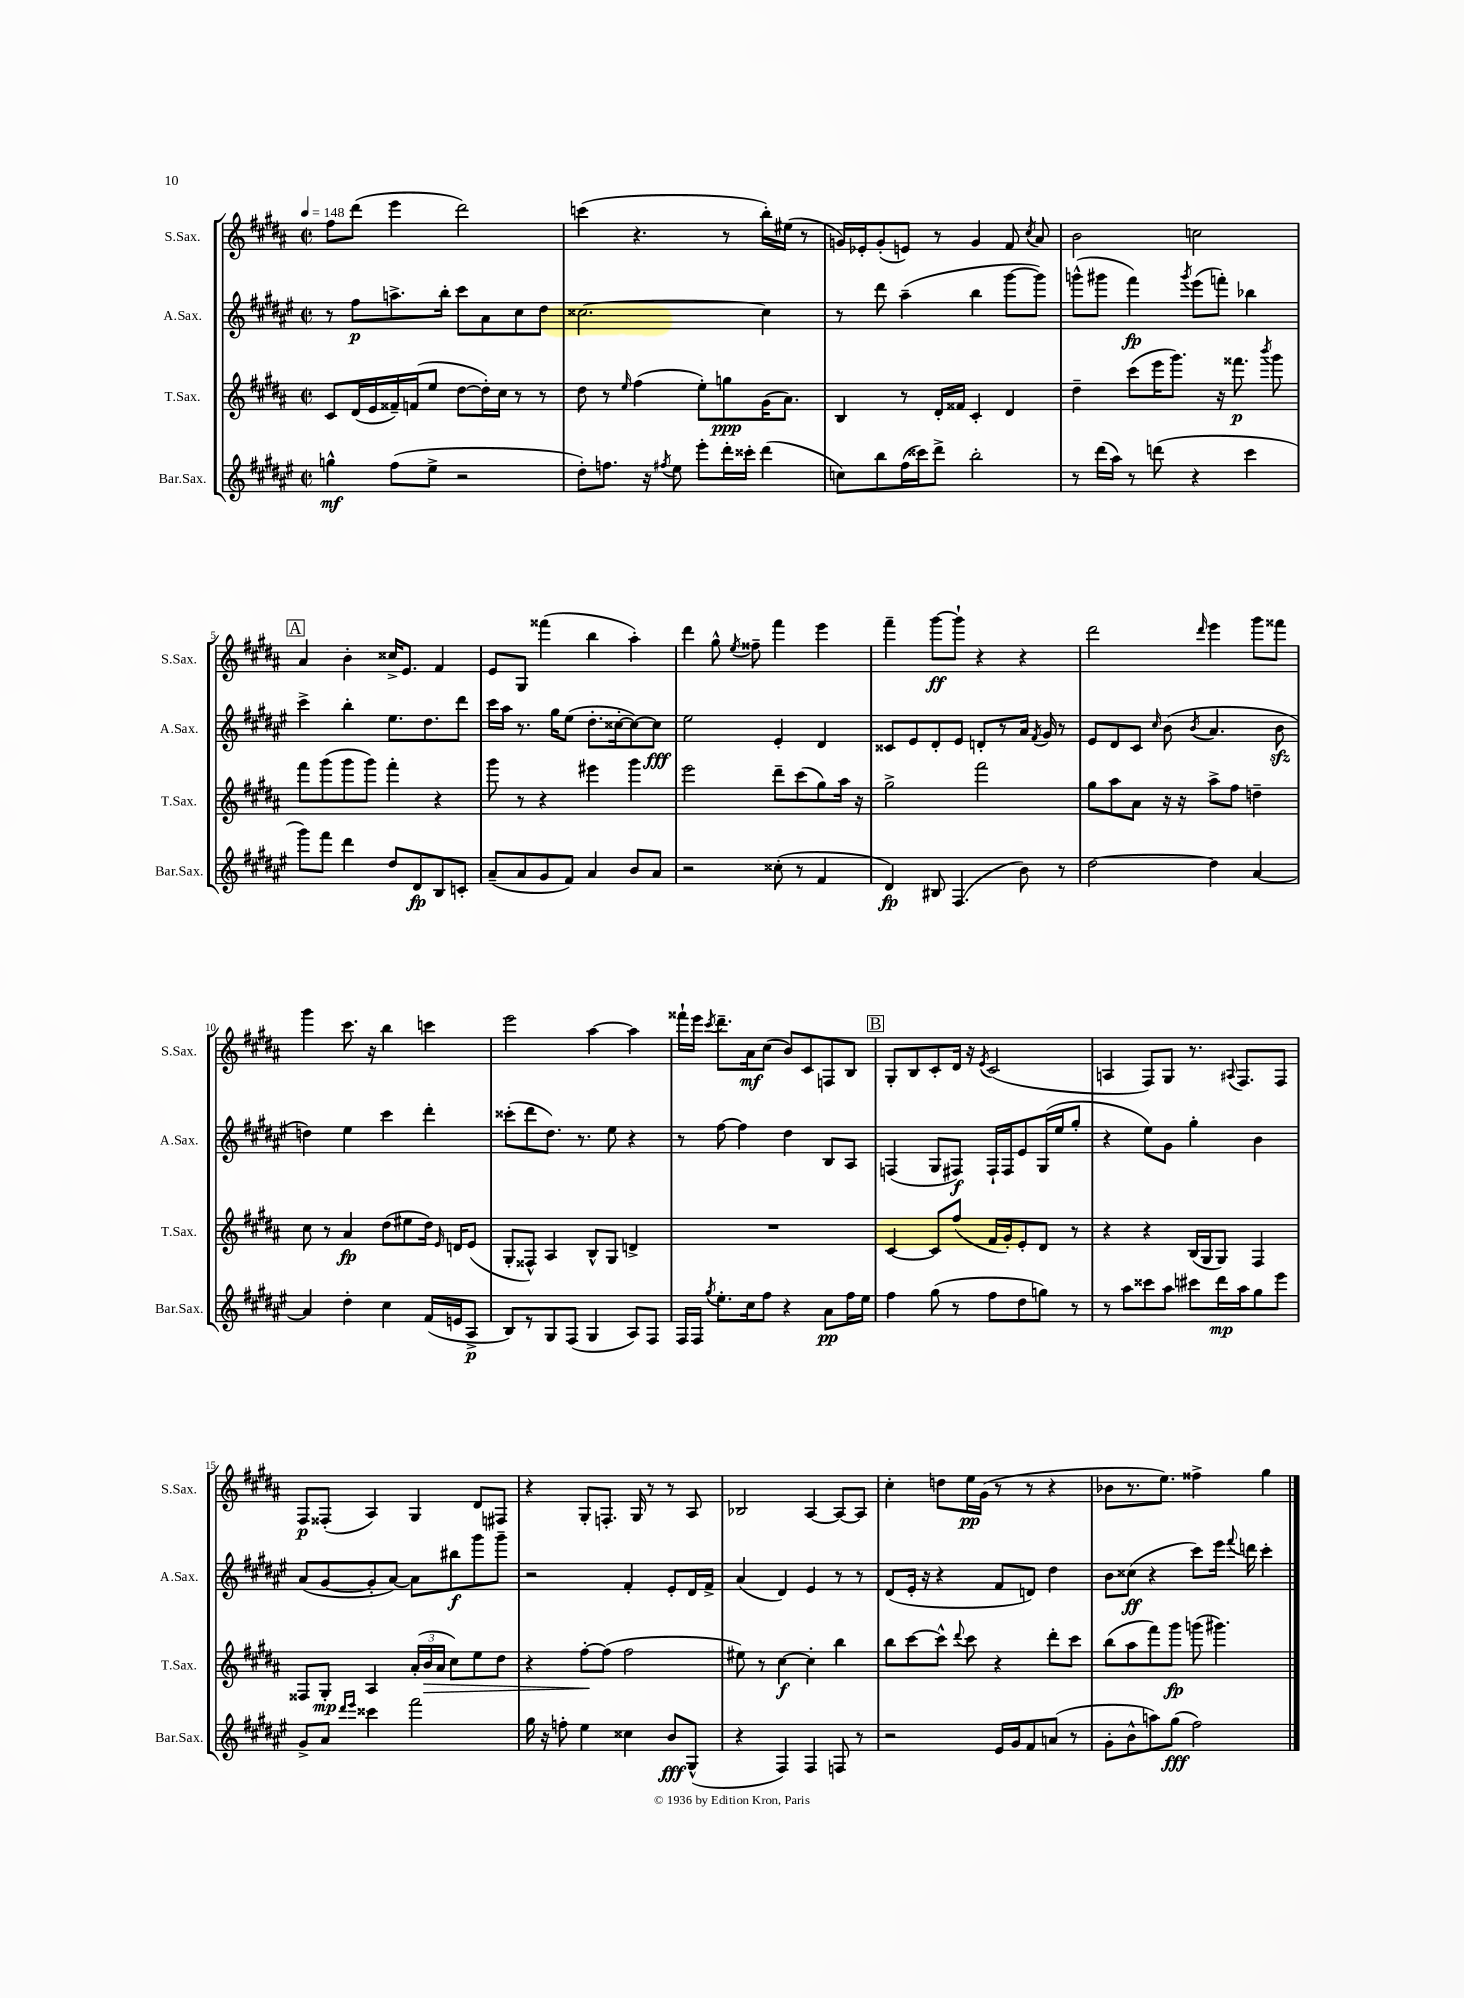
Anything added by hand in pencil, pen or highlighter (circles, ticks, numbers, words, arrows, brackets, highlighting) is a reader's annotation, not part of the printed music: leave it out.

**kern	**dynam	**kern	**dynam	**kern	**dynam	**kern	**dynam
*part4	*part4	*part3	*part3	*part2	*part2	*part1	*part1
*staff4	*staff4	*staff3	*staff3	*staff2	*staff2	*staff1	*staff1
*I"Bar.Sax.	*	*I"T.Sax.	*	*I"A.Sax.	*	*I"S.Sax.	*
*I'Bar.Sax.	*	*I'T.Sax.	*	*I'A.Sax.	*	*I'S.Sax.	*
*clefG2	*	*clefG2	*	*clefG2	*	*clefG2	*
*k[f#c#g#d#a#e#]	*	*k[f#c#g#d#a#]	*	*k[f#c#g#d#a#e#]	*	*k[f#c#g#d#a#]	*
*M2/2	*	*M2/2	*	*M2/2	*	*M2/2	*
*met(c|)	*	*met(c|)	*	*met(c|)	*	*met(c|)	*
*MM148	*	*MM148	*	*MM148	*	*MM148	*
=1	=1	=1	=1	=1	=1	=1	=1
4ggn^^\	mf	8c#/L	.	8r	.	8ff#\L	.
.	.	(16d#/L	.	8ff#\L	p	(8ddd#\J	.
.	.	16e/	.	.	.	.	.
(8ff#\L	.	16f##X~/)	.	8.aan^\	.	4eee\	.
.	.	(16fn/J	.	.	.	.	.
8ee#^\J	.	8ee/J	.	.	.	.	.
.	.	.	.	16bb'\Jk	.	.	.
2r	.	[8dd#\L	.	8ccc#\L	.	2ddd#\)	.
.	.	16dd#'\L])	.	8a#\	.	.	.
.	.	16cc#\JJ	.	.	.	.	.
.	.	8r	.	8cc#\	.	.	.
.	.	8r	.	8dd#\J	.	.	.
=2	=2	=2	=2	=2	=2	=2	=2
8dd#'\L)	.	8dd#\	.	[2.cc##X\	.	(4cccn\	.
8.ffn\J	.	8r	.	.	.	.	.
.	.	16qqee/	.	.	.	.	.
.	.	(4ff#\	.	.	.	4.r	.
16r	.	.	.	.	.	.	.
8qff#X/	.	.	.	.	.	.	.
8ee#\	.	.	.	.	.	.	.
8eee#'\L	.	8ee'\L)	.	.	.	.	.
16ddd#'\L	.	8ggn\	ppp	.	.	8r	.
16ccc##X'\JJ	.	.	.	.	.	.	.
(4ddd#\	.	(16g#\K	.	4cc##\]	.	16bb'\LL)	.
.	.	8.a#\J)	.	.	.	(16ee#X\JJ	.
.	.	.	.	.	.	8r	.
=3	=3	=3	=3	=3	=3	=3	=3
8ccn\L)	.	4B/	.	8r	.	16gn/LL)	.
.	.	.	.	.	.	16e-X'/J	.
8bb\	.	.	.	8ddd#\	.	(8g'/	.
(16ff#\L	.	8r	.	(4aa#~\	.	8en/J)	.
16ccc##X\J)	.	.	.	.	.	.	.
8ddd#^\J	.	16d#'/LL	.	.	.	8r	.
.	.	16f##X/JJ	.	.	.	.	.
2bb'\	.	4c#'/	.	4bb\	.	4g/	.
.	.	4d#/	.	[8ggg#\L	.	8f#/	.
.	.	.	.	.	.	8qcc#/	.
.	.	.	.	8ggg#\J])	.	8a#/	.
=4	=4	=4	=4	=4	=4	=4	=4
8r	.	4dd#~\	.	(8gggn^^\L	.	2b\	.
(16ddd#\LL	.	.	.	8ggg#X\J	.	.	.
16aa#\JJ)	.	.	.	.	.	.	.
8r	.	(8ccc#\L	.	4fff#\)	fp	.	.
(8dddn\	.	16eee\K	.	.	.	.	.
.	.	8.ggg#\J)	.	.	.	.	.
.	.	.	.	8qggg#/	.	.	.
4r	.	.	.	(8eee#\L	.	2ccn\	.
.	.	16r	.	8fffn'\J)	.	.	.
.	.	8.fff##X\	p	.	.	.	.
4ccc#\	.	.	.	4bb-X\	.	.	.
.	.	8qbbb/	.	.	.	.	.
.	.	8ggg#\	.	.	.	.	.
!!LO:LB:g=z
!!LO:REH:place=s1:t=A
=5	=5	=5	=5	=5	=5	=5	=5
8ggg#\L)	.	8fff#\L	.	4ccc#^\	.	4a#/	.
8fff#\J	.	(8ggg#\	.	.	.	.	.
4ddd#\	.	8ggg#\	.	4bb'\	.	4b'\	.
.	.	8ggg#\J)	.	.	.	.	.
8dd#/L	.	4fff#'\	.	8.ee#\L	.	16cc##X^/KL	.
.	.	.	.	.	.	8.e/J	.
8d#/	fp	.	.	.	.	.	.
.	.	.	.	8.dd#\	.	.	.
8B/	.	4r	.	.	.	4f#/	.
8cn'/J	.	.	.	8ddd#\J	.	.	.
=6	=6	=6	=6	=6	=6	=6	=6
(8a#~/L	.	8ggg#\	.	16ccc#\LL	.	8e/L	.
.	.	.	.	16aa#\JJ	.	.	.
8a#/	.	8r	.	8.r	.	8G#/J	.
8g#/	.	4r	.	.	.	(4fff##X\	.
.	.	.	.	16gg#\KL	.	.	.
8f#/J)	.	.	.	(8ee#\J	.	.	.
4a#/	.	4eee#X\	.	8.dd#'\L	.	4bb\	.
.	.	.	.	[16cc##X'\k	.	.	.
8b/L	.	4ggg#\	.	8cc##\_)	.	4aa#'\)	.
8a#/J	.	.	.	8cc##\J]	fff	.	.
=7	=7	=7	=7	=7	=7	=7	=7
2r	.	2eee\	.	2ee#\	.	4ddd#\	.
.	.	.	.	.	.	8gg#^^\	.
.	.	.	.	.	.	8qee/	.
.	.	.	.	.	.	8ff##X~\	.
(8cc##X'\	.	8ddd#~\L	.	4e#'/	.	4fff#\	.
8r	.	(8ccc#\	.	.	.	.	.
4f#/	.	8gg#\)	.	4d#/	.	4eee\	.
.	.	16aa#\Jk	.	.	.	.	.
.	.	16r	.	.	.	.	.
=8	=8	=8	=8	=8	=8	=8	=8
4d#/)	fp	2gg#^\	.	8c##X/L	.	4fff#~\	.
.	.	.	.	8e#/	.	.	.
8B#X/	.	.	.	8d#'/	.	[8ggg#\L	ff
(4.F#/	.	.	.	8e#/J	.	8ggg#`\J]	.
.	.	2fff#\	.	8dn'/L	.	4r	.
.	.	.	.	8r	.	.	.
8b\)	.	.	.	16a#/Jk	.	4r	.
.	.	.	.	8qf#/	.	.	.
.	.	.	.	16g#/	.	.	.
8r	.	.	.	8r	.	.	.
=9	=9	=9	=9	=9	=9	=9	=9
[2dd#\	.	8gg#\L	.	8e#/L	.	2ddd#\	.
.	.	8aa#\	.	8d#/	.	.	.
.	.	8a#\J	.	8c#/J	.	.	.
.	.	.	.	16qqcc#/	.	.	.
.	.	16r	.	(8b\	.	.	.
.	.	16r	.	.	.	.	.
.	.	.	.	8qb/	.	16qqddd#/	.
4dd#\]	.	8aa#^\L	.	4.a#/	.	4eee\	.
.	.	8ff#\J	.	.	.	.	.
[4a#/	.	4ddn~\	.	.	.	8ggg#\L	.
.	.	.	.	8bzz\	.	8fff##X\J	.
!!LO:LB:g=z
=10	=10	=10	=10	=10	=10	=10	=10
4a#/]	.	8cc#\	.	4ddn\)	.	4ggg#\	.
.	.	8r	.	.	.	.	.
4dd#'\	.	4a#/	fp	4ee#\	.	8.ccc#\	.
.	.	.	.	.	.	16r	.
4cc#\	.	(8dd#\L	.	4ccc#\	.	4bb\	.
.	.	8ee#X\	.	.	.	.	.
(16f#/LL	.	16dd#\Jk)	.	4ddd#'\	.	4cccn\	.
.	.	16qqe/	.	.	.	.	.
16en/J	.	16dn/KL	.	.	.	.	.
8A#^/J	p	(8e/J	.	.	.	.	.
=11	=11	=11	=11	=11	=11	=11	=11
8B/L)	.	8G#'/L	.	(8ccc##X'\L	.	2eee\	.
8r	.	8F##X^^/J)	.	8ddd#\	.	.	.
8G#/	.	4A#/	.	8.dd#\J)	.	.	.
(8F#/J	.	.	.	.	.	.	.
.	.	.	.	8.r	.	.	.
4G#/	.	8B^^/L	.	.	.	[4aa#\	.
.	.	8G#/J	.	8ee#\	.	.	.
8A#/L)	.	4dn^/	.	4r	.	4aa#\]	.
8F#/J	.	.	.	.	.	.	.
=12	=12	=12	=12	=12	=12	=12	=12
16F#/LL	.	1r	.	8r	.	16fff##X`\LL	.
16F#/JJ	.	.	.	.	.	16eee\JJ	.
8qgg#/	.	.	.	.	.	8qccc#/	.
8.ee#'\L	.	.	.	[8ff#\	.	8.ddd#~\L	.
.	.	.	.	4ff#\]	.	.	.
16cc#\k	.	.	.	.	.	16a#\k	mf
8ff#\J	.	.	.	.	.	(8cc#\J	.
4r	.	.	.	4dd#\	.	8b/L)	.
.	.	.	.	.	.	8c#/	.
8a#\L	pp	.	.	8B/L	.	8Fn/	.
16ff#\L	.	.	.	8A#/J	.	8B/J	.
16ee#\JJ	.	.	.	.	.	.	.
!!LO:REH:place=s1:t=B
=13	=13	=13	=13	=13	=13	=13	=13
4ff#\	.	[4c#/	.	(4Fn/	.	8G#'/L	.
.	.	.	.	.	.	8B/	.
(8gg#\	.	8c#/L]	.	8G#/L	.	8c#'/	.
8r	.	(8ff#/J	.	8F#X/J)	f	16d#/Jk	.
.	.	.	.	.	.	16r	.
.	.	.	.	.	.	8qe/	.
8ff#\L	.	16f#/LL	.	16F#`/LL	.	(2c#/	.
.	.	16g#'/J)	.	16F#/J	.	.	.
8dd#\	.	8e'/	.	8e#/	.	.	.
8ggn\J)	.	8d#/J	.	(16G#/L	.	.	.
.	.	.	.	16ee#/J	.	.	.
8r	.	8r	.	8gg#'/J	.	.	.
=14	=14	=14	=14	=14	=14	=14	=14
8r	.	4r	.	4r	.	4An/	.
8aa#\L	.	.	.	.	.	.	.
8ccc##X\	.	4r	.	8ee#\L)	.	8F#/L)	.
8aa#\J	.	.	.	8g#\J	.	8G#/J	.
8ccc#X\L	.	(16B/LL	.	4gg#'\	.	8.r	.
.	.	16G#/J	.	.	.	.	.
16ddd#\L	mp	8G#/J)	.	.	.	.	.
.	.	.	.	.	.	8qqA#X/	.
16aa#\J	.	.	.	.	.	8.F#/L	.
8gg#\	.	4F#/	.	4b\	.	.	.
8eee#\J	.	.	.	.	.	8F#/J	.
!!LO:LB:g=z
=15	=15	=15	=15	=15	=15	=15	=15
8g#^/L	.	8F##X/L	.	(8a#/L	.	8F#/L	p
8a#/J	.	8G#'/J	mp	[8g#/	.	(8F##X'/J	.
16qqddd#/LL	.	.	.	.	.	.	.
16qqeee#/JJ	.	.	.	.	.	.	.
4ccc##X\	.	4A#/	.	8g#'/]	.	4A#/)	.
.	.	.	.	[8a#/J)	.	.	.
2fff#\	.	(24a#'/LL	.	8a#\L]	.	4G#/	.
!	!	!	!LO:HP:b	!	!	!	!
.	.	24b/	>	.	.	.	.
.	.	24a#/JJ	.	.	.	.	.
.	.	8cc#\L)	.	8bb#X\	f	.	.
.	.	8ee\	.	8ggg#\	.	8d#/L	.
.	.	8dd#\J	.	8ggg#~\J	.	8F#X/J	.
=16	=16	=16	=16	=16	=16	=16	=16
16gg#\	.	4r	.	2r	.	4r	.
16r	.	.	.	.	.	.	.
8ffn'\	.	.	.	.	.	.	.
4ee#\	.	[8ff#'\L	.	.	.	8G#'/L	.
.	.	(8ff#\J]	]	.	.	8.Fn'/J	.
4cc##X\	.	2ff#\	.	4f#'/	.	.	.
.	.	.	.	.	.	16G#/	.
.	.	.	.	.	.	8r	.
8b/L	fff	.	.	8e#'/L	.	8r	.
(8G#^^/J	.	.	.	16d#/L	.	8A#/	.
.	.	.	.	16f#^/JJ	.	.	.
=17	=17	=17	=17	=17	=17	=17	=17
4r	.	8ee#X\)	.	(4a#/	.	2B-X/	.
.	.	8r	.	.	.	.	.
4F#/)	.	[4cc#\	f	4d#/)	.	.	.
4F#/	.	4cc#'\]	.	4e#/	.	[4A#/	.
8Fn/	.	4bb\	.	8r	.	8A#/L_	.
8r	.	.	.	8r	.	8A#/J]	.
=18	=18	=18	=18	=18	=18	=18	=18
2r	.	8bb\L	.	(8d#/L	.	4cc#'\	.
.	.	[8ccc#\	.	16e#'/Jk	.	.	.
.	.	.	.	16r	.	.	.
.	.	8ccc#^^\J]	.	4r	.	8ddn\L	.
.	.	8qqddd#/	.	.	.	.	.
.	.	8ccc#\	.	.	.	16ee\L	pp
.	.	.	.	.	.	(16g#\JJ	.
16e#/LL	.	4r	.	8f#/L	.	8r	.
16g#/J	.	.	.	.	.	.	.
8f#/	.	.	.	8dn/J)	.	8r	.
(8an/J	.	8ddd#'\L	.	4dd#\	.	4r	.
8r	.	8ccc#\J	.	.	.	.	.
=19	=19	=19	=19	=19	=19	=19	=19
8g#'\L	.	(8bb\L	.	8b\L	.	8b-X\L	.
8b^^\	.	8aa#\	.	(8cc##X\J	ff	8.r	.
8aan\)	.	8fff#\)	.	4r	.	.	.
.	.	.	.	.	.	8.ee\J)	.
(8gg#\J	fff	8ggg#\J	fp	.	.	.	.
2ff#\)	.	(8gggn\	.	8ccc#\L)	.	4ff##X^\	.
.	.	4.ggg#X\)	.	16eee#\Jk	.	.	.
.	.	.	.	8qqfff#/	.	.	.
.	.	.	.	16dddn\	.	.	.
.	.	.	.	4ccc#'\	.	4gg#\	.
==	==	==	==	==	==	==	==
*-	*-	*-	*-	*-	*-	*-	*-
